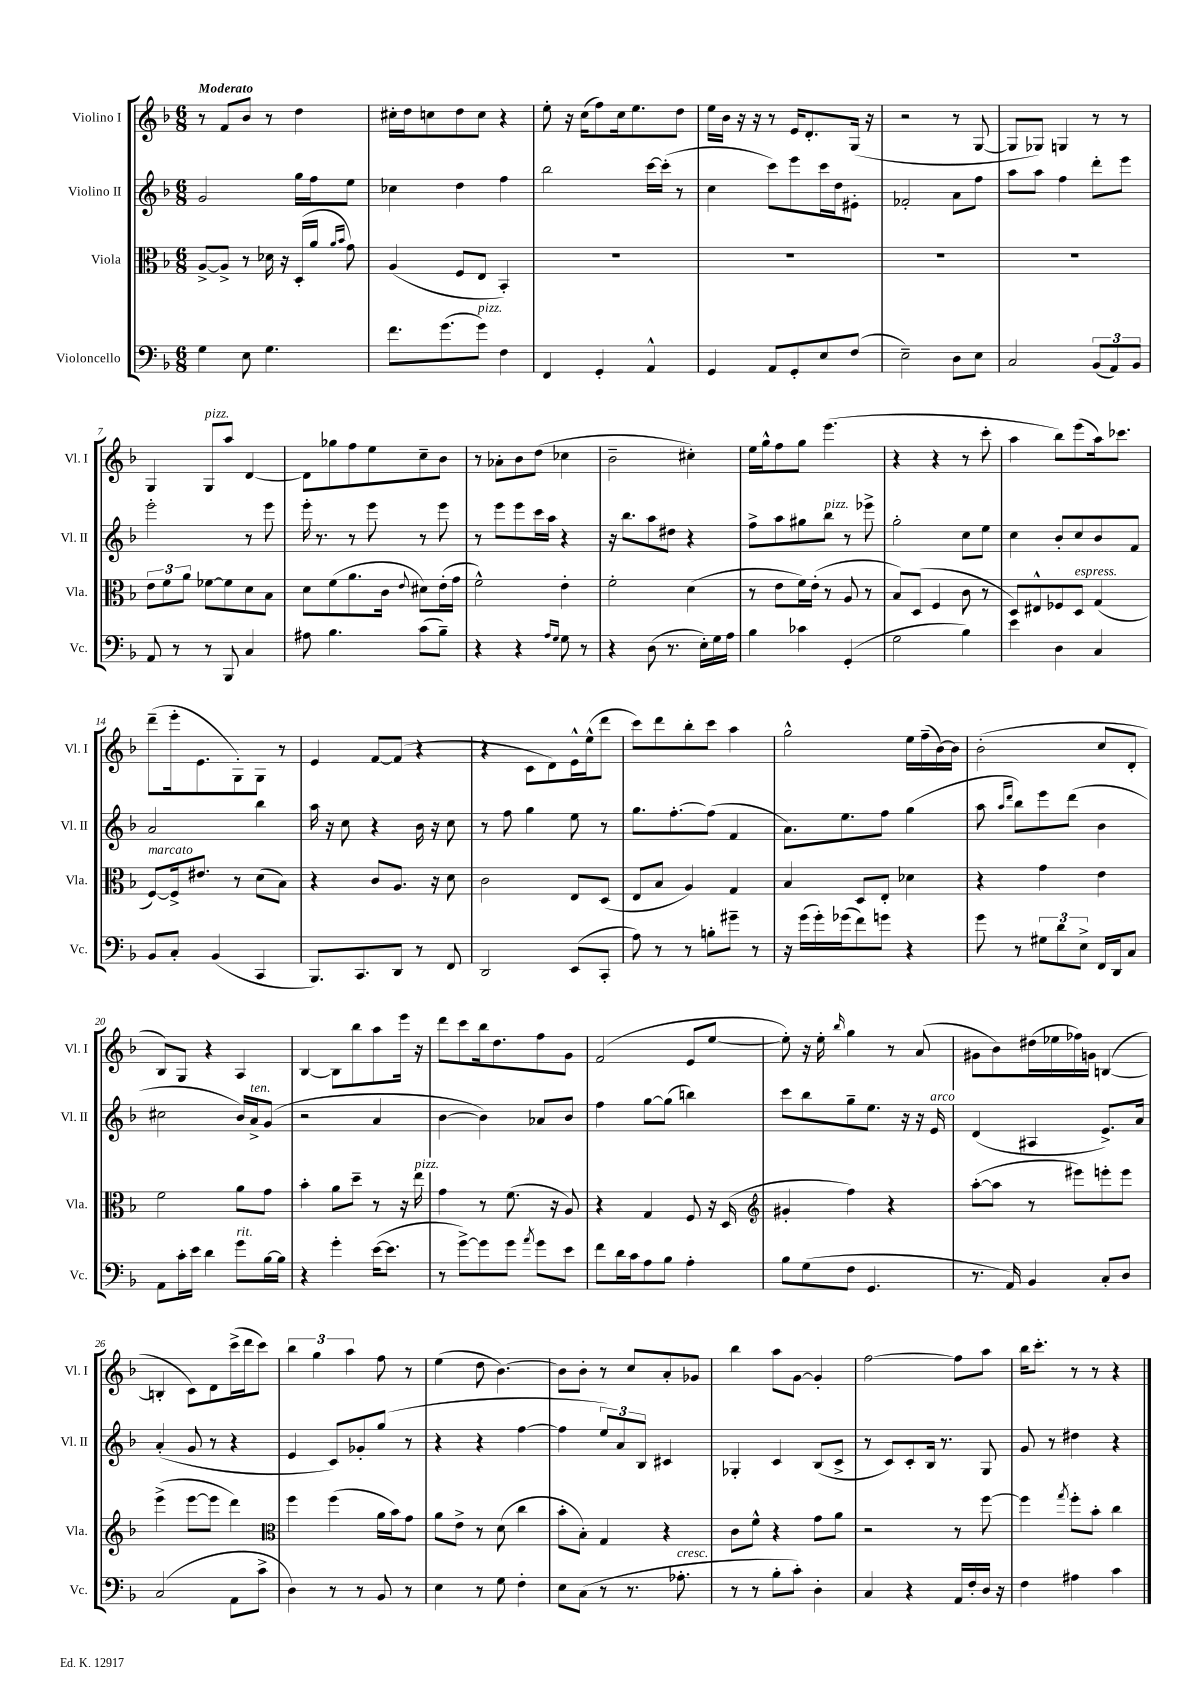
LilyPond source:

<<
\new StaffGroup <<
\new Staff = "s0" \with { instrumentName = "Violino I" shortInstrumentName = "Vl. I" } {
    \clef treble \key f \major \numericTimeSignature \time 6/8 \tempo "Moderato"
    \autoBeamOff r8 f'8[ bes'8] r8 d''4 |
    cis''16[-. d''16 c''8 d''8 c''8] r4 |
    e''8-. r16 c''16[( f''8) c''16 e''8. d''8] |
    e''16[ bes'16] r16 r16 r8 e'16[ d'8.-. g16]( r16 |
    r2 r8 g8~ |
    g8[ ges8]) g4 r8 r8 |
    g4 g8[^\markup { \italic "pizz." } a''8] d'4~ |
    d'8[ ges''8 f''8 e''8 c''8-- bes'8] |
    r8 aes'8[-. bes'8 d''8]( ces''4 |
    bes'2-- cis''4-.) |
    e''16[ g''16-^ f''8 g''8] e'''4.( |
    r4 r4 r8 c'''8-. |
    a''4 bes''8[) e'''8( a''16) ces'''8.] |
    d'''8[--( e'''16-. e'8. g8-.) g8] r8 |
    e'4 f'8[~ f'8]( r4 |
    r4 c'8[ d'8) e'16-^ e''16-^( d'''8] |
    c'''8[) d'''8 bes''8-. c'''8] a''4 |
    g''2-^ e''16[ f''16--( bes'16~) bes'16] |
    bes'2-.( c''8[ d'8]-. |
    bes8[) g8] r4 a4 |
    bes4~ bes8[ bes''8 a''8 e'''16] r16 |
    d'''8[ c'''8 bes''16 d''8. f''8 g'8] |
    f'2( e'8[ e''8]~ |
    e''8-.) r16 e''16-. \grace { bes''16 } g''4 r8 a'8( |
    gis'8[ bes'8) dis''16( ees''16 fes''16) g'16] b4~( |
    b4-. c'8[) d'8 c'''16->( d'''16 c'''8]) |
    \tuplet 3/2 { bes''4 g''4 a''4 } f''8 r8 |
    e''4( d''8 bes'4.~) |
    bes'8[ bes'8]-. r8 c''8[ a'8-. ges'8] |
    bes''4 a''8[ g'8]~ g'4-. |
    f''2~ f''8[ a''8] |
    bes''16[ c'''8.]-. r8 r8 r4 \bar "|." |
}
\new Staff = "s1" \with { instrumentName = "Violino II" shortInstrumentName = "Vl. II" } {
    \clef treble \key f \major \numericTimeSignature \time 6/8
    \autoBeamOff g'2 g''16[ f''16 e''8] |
    ces''4 d''4 f''4 |
    bes''2 c'''16[~ c'''16]-.( r8 |
    c''4 c'''8[) e'''8 c'''16 d''16 eis'8]-. |
    fes'2-. a'8[ f''8] |
    a''8[ a''8] f''4 d'''8[-. e'''8] |
    e'''2-. r8 e'''8 |
    e'''16-. r8. r8 e'''8 r8 e'''8 |
    r8 e'''8[ e'''8 c'''16 a''16] r4 |
    r16 bes''8.[ a''8 dis''8] r4 |
    f''8[-> a''8 gis''8 bes''8]^\markup { \italic "pizz." } r8 ees'''8-> |
    g''2-. c''8[ e''8] |
    c''4 bes'8[-. c''8 bes'8 f'8] |
    a'2 bes''4 |
    a''16 r16 c''8 r4 bes'16 r16 c''8 |
    r8 f''8 g''4 e''8 r8 |
    g''8.[ f''8.~-. f''8]( f'4 |
    a'8.[) e''8. f''8] g''4( |
    a''8 \grace { a''16[ d'''16] } bes''8[) e'''8 d'''8]( bes'4 |
    cis''2 bes'16[) a'16->^\markup { \italic "ten." } g'8]( |
    r2 a'4 |
    bes'4~ bes'4) aes'8[ bes'8] |
    f''4 g''8[~ g''8]( b''4) |
    c'''8[ bes''8 g''8-- e''8.] r16 r16 e'16^\markup { \italic "arco" } |
    d'4( ais4 e'8.[->) a'16] |
    a'4-.( g'8 r8 r4 |
    e'4 c'8[) ges'8-. g''8]( r8 |
    r4 r4 f''4~ |
    f''4 \tuplet 3/2 { e''8[) a'8 bes8] } cis'4 |
    ges4-. c'4 bes8[( c'8]-> |
    r8 c'8[) c'8-. bes16] r8. g8 |
    g'8 r8 dis''4 r4 \bar "|." |
}
\new Staff = "s2" \with { instrumentName = "Viola" shortInstrumentName = "Vla." } {
    \clef alto \key f \major \numericTimeSignature \time 6/8
    \autoBeamOff a8[~-> a8]-> r8 des'16 r16 d16[-.( a'16] \grace { a'16[ bes'16] } g'8) |
    a4( f8[ e8] bes,4-.) |
    R2. |
    R2. |
    R2. |
    R2. |
    \tuplet 3/2 { e'8[ f'8 a'8] } fes'8[~ fes'8 d'8 bes8] |
    d'8[ f'8( a'8. c'16] \appoggiatura { e'8 } dis'8[) e'16-.( g'16] |
    f'2-^) e'4-. |
    f'2-. d'4( |
    r8 e'8[ f'16) e'16]-.( r8 a8 r8 |
    bes8[) d8]( f4 c'8 r8 |
    d8[) eis8-^ fes8 d8]^\markup { \italic "espress." } g4( |
    f8[~^\markup { \italic "marcato" }) f16-> eis'8.] r8 d'8[( bes8]) |
    r4 c'8[ a8.] r16 d'8 |
    c'2 e8[ d8]( |
    e8[ bes8] a4) g4 |
    bes4 d8[ e8]-. des'4 |
    r4 g'4 e'4 |
    f'2 a'8[ g'8] |
    bes'4-. a'8[ d''8]-- r8 r16 e''16^\markup { \italic "pizz." } |
    g'4 r8 f'8.( r16 a8) |
    r4 g4 f8 r16 d16( |
    \clef treble gis'4-. f''4) r4 |
    a''8[~-.( a''8] r8 eis'''8[) e'''8-. e'''8] |
    e'''4->( e'''8[~ e'''8] d'''4) |
    \clef alto f''4 f''4( a'16[ bes'16) g'8] |
    a'8[ e'8]-> r8 d'8( c''4 |
    bes'8[-. bes8]-.) g4 r4 |
    c'8[ f'8]-^ r4 g'8[ a'8] |
    r2 r8 f''8~ |
    f''4 \acciaccatura { g''8 } f''8[-. bes'8]-. c''4 \bar "|." |
}
\new Staff = "s3" \with { instrumentName = "Violoncello" shortInstrumentName = "Vc." } {
    \clef bass \key f \major \numericTimeSignature \time 6/8
    \autoBeamOff g4 e8 g4. |
    f'8.[ g'8.( g'8]^\markup { \italic "pizz." }) f4 |
    f,4 g,4-. a,4-^ |
    g,4 a,8[ g,8-. e8 f8]( |
    e2--) d8[ e8] |
    c2 \tuplet 3/2 { bes,8[( a,8) bes,8] } |
    a,8 r8 r8 bes,,8 c4 |
    ais8 bes4. c'8[( bes8]--) |
    r4 r4 \grace { a16[ g16] } g8 r8 |
    r4 d8( r8. e16[-.) g16 a16] |
    bes4 ces'4 g,4-.( |
    g2 bes4) |
    e'4 d4 c4 |
    bes,8[ c8]-. bes,4( c,4 |
    bes,,8.[) c,8. d,8] r8 f,8 |
    d,2 e,8[( c,8]-. |
    a8) r8 r8 b8[-. gis'8]-- r8 |
    r16 g'16[( g'16-.) ges'16( f'8) g'8] r4 |
    g'8 r8 \tuplet 3/2 { gis8[ d'8 e8]-> } f,16[ d,16 c8] |
    a,8[ c'16-. e'16] d'4 g'8[^\markup { \italic "rit." } bes16~ bes16] |
    r4 g'4-. e'16[~( e'8.] |
    r8 g'8[~->) g'8 g'8] \acciaccatura { a'8 } g'8[ e'8] |
    f'8[ d'16 c'16 a8 bes8] a4-. |
    bes8[ g8( f8] g,4. |
    r8. a,16) bes,4 c8[-. d8] |
    c2( a,8[ c'8]-> |
    d4) r8 r8 bes,8 r8 |
    e4 r8 g8 f4-. |
    e8[ c8]( r8 r8. aes8.-.^\markup { \italic "cresc." } |
    r8 r8 bes8[-. c'8]-.) d4-. |
    c4 r4 a,16[ f16-. d16] r16 |
    f4 ais4 c'4 \bar "|." |
}
>>
>>
